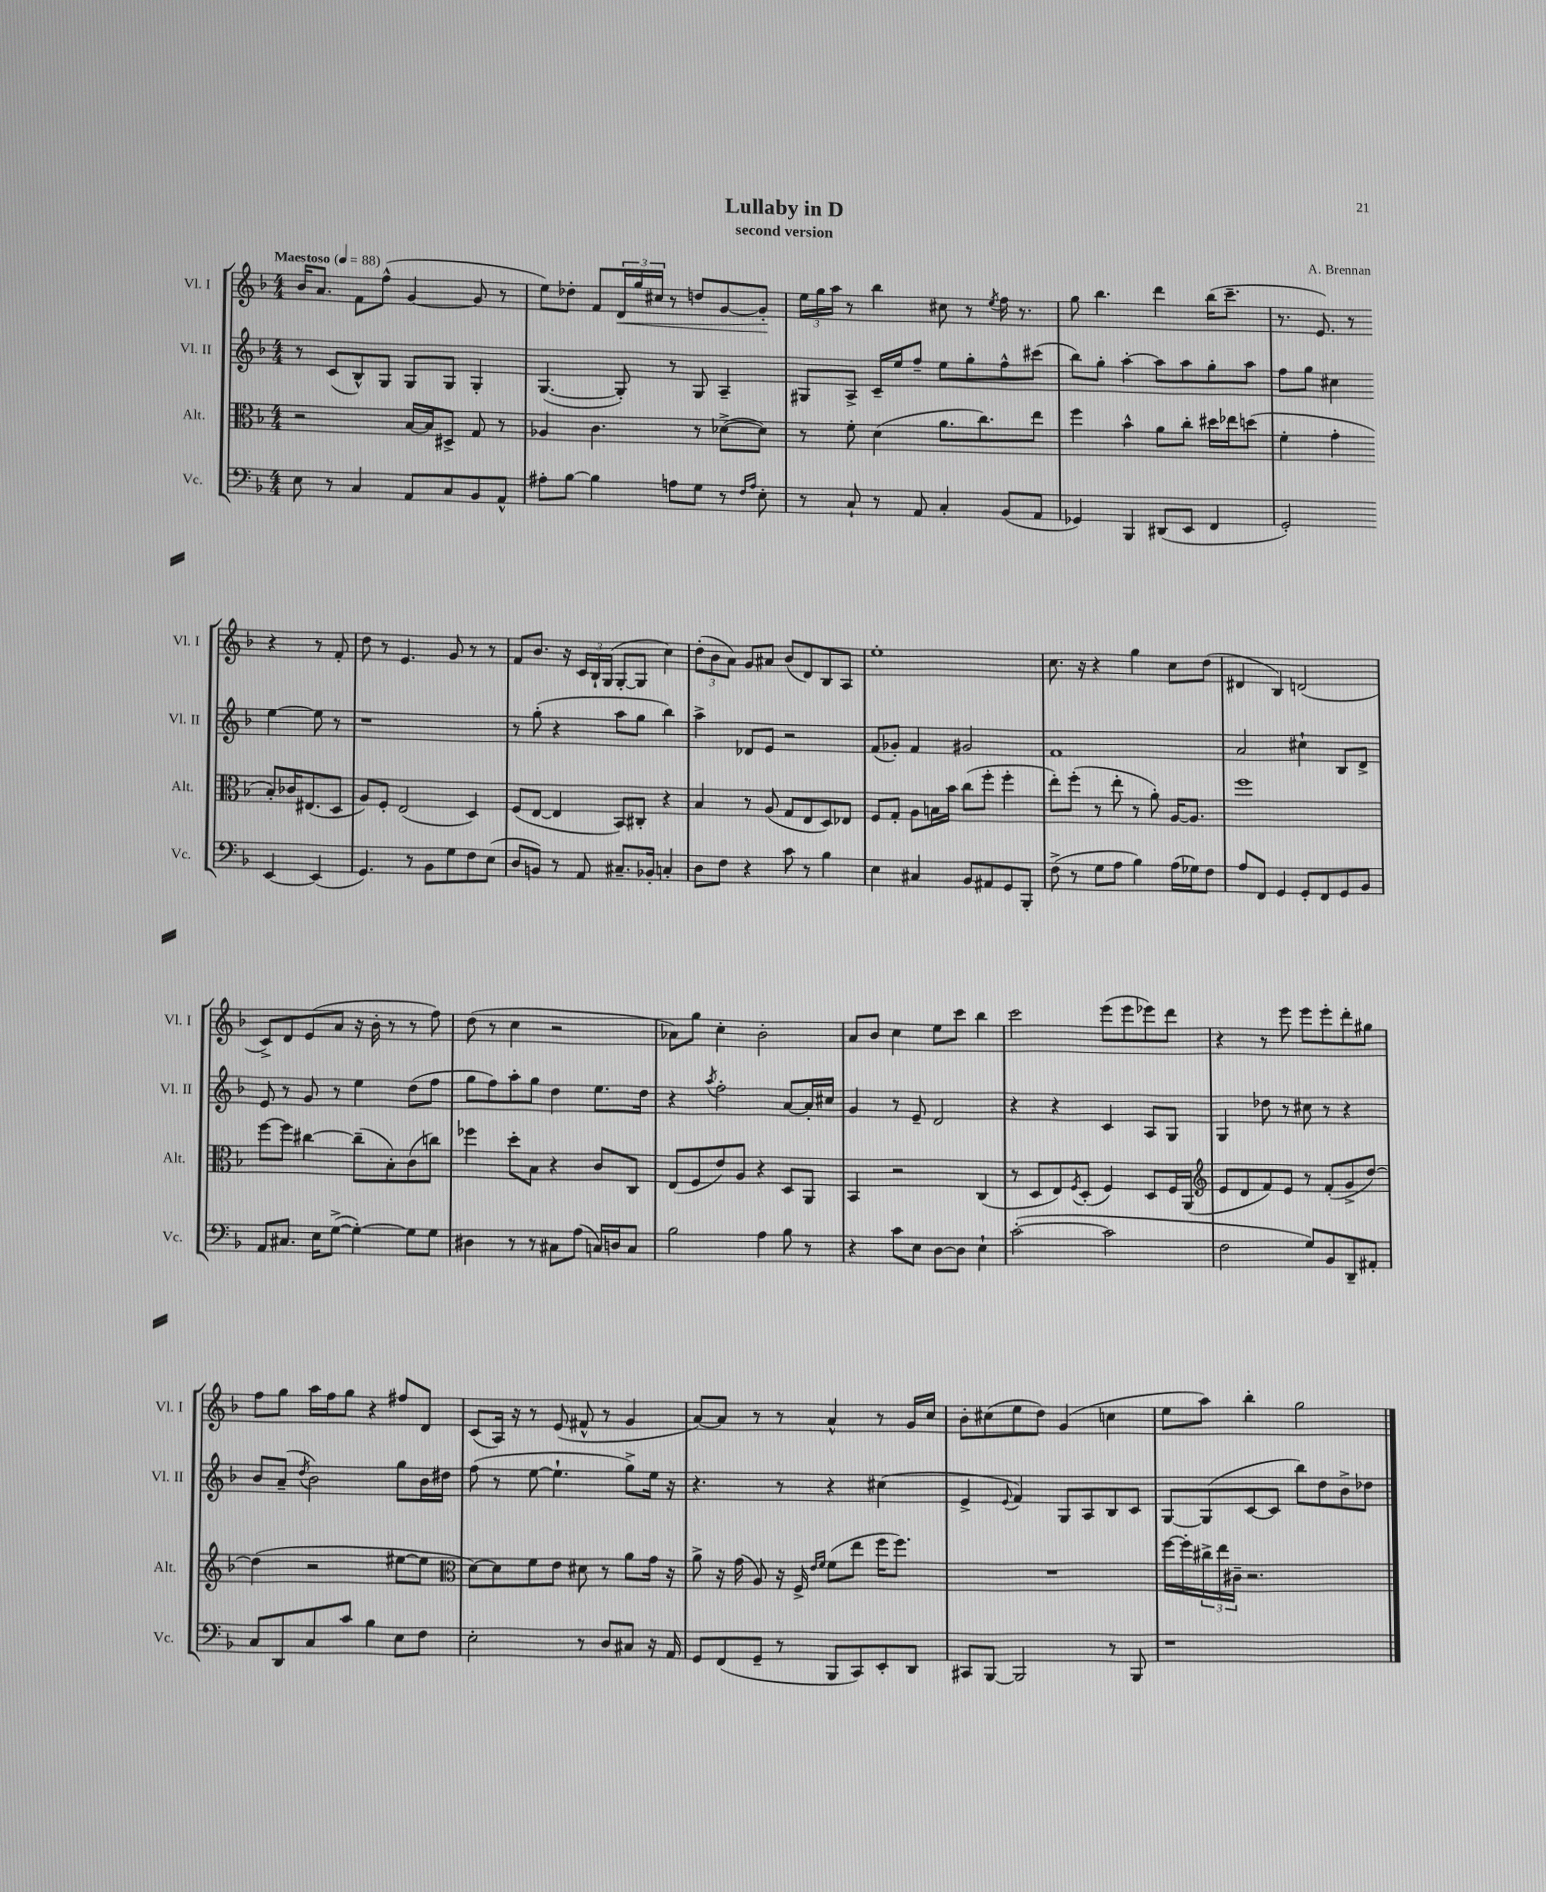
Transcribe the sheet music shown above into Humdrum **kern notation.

**kern	**kern	**kern	**kern	**dynam
*part4	*part3	*part2	*part1	*part1
*staff4	*staff3	*staff2	*staff1	*staff1
*I"Vc.	*I"Alt.	*I"Vl. II	*I"Vl. I	*
*I'Vc.	*I'Alt.	*I'Vl. II	*I'Vl. I	*
*clefF4	*clefC3	*clefG2	*clefG2	*
*k[b-]	*k[b-]	*k[b-]	*k[b-]	*
*M4/4	*M4/4	*M4/4	*M4/4	*
*MM88	*MM88	*MM88	*MM88	*
=1	=1	=1	=1	=1
!	!	!	!LO:TX:a:B:t=Maestoso	!
8E\	2r	8r	16b-/KL	.
.	.	.	8.a/J	.
8r	.	(8c/L	.	.
4C/	.	8B-^^/)	8f\L	.
.	.	8G/J	(8ff^^\J	.
8AA/L	[16B-/LL	8G/L	[4g/	.
.	16B-/J]	.	.	.
8C/	8D#X^/J	8G/J	.	.
8BB-/	8G/	4G'/	8g/]	.
8AA^^/J	8r	.	8r	.
=2	=2	=2	=2	=2
8A#X'\L	4A-X/	([4.G/	8ee\L)	.
[8B-\J	.	.	8dd-X'\J	.
4B-\]	4.c\	.	8f/L	.
!	!	!	!	!LO:HP:b
.	.	8G'/])	24d/L	<
.	.	.	24gg/	.
.	.	.	24cc#X/JJ	.
8An\L	.	8r	8r	.
8G\J	8r	8G/	8ddn/L	.
8r	([8d-X^\L	4A~/	[8g/	.
16qqF/LL	.	.	.	.
16qqA/JJ	.	.	.	.
8E'\	8d-\J])	.	8g'/J]	.
.	.	.	.	[
=3	=3	=3	=3	=3
8r	8r	8G#X/L	24ee\LL	.
.	.	.	24gg\	.
.	.	.	24aa\JJ	.
8C`/	8f'\	8A^/J	8r	.
8r	(4d\	16c~/LL	4bb-\	.
.	.	16ee/J	.	.
8AA/	.	8ff~/J	.	.
4C'/	8.a\L	8ee\L	8cc#X\	.
.	.	8gg'\	8r	.
.	8.cc\)	.	.	.
.	.	.	8qee/	.
(8BB-/L	.	8ff^^\	16ff\	.
.	.	.	8.r	.
8AA/J	8ee\J	(8ccc#X\J	.	.
=4	=4	=4	=4	=4
4GG-X/)	4ff\	8bb-\L)	8gg\	.
.	.	8gg'\J	4.bb-\	.
4BBB-/	4b-^^\	[4aa'\	.	.
(8DD#X/L	8a\L	8aa\L]	4ddd\	.
8EE/J	8cc'\J	8aa\	.	.
4FF/	16dd#X\LL	8gg'\	(16bb-\KL	.
.	16ee-X\J	.	8.ccc~\J	.
.	(8ddn\J	8aa\J	.	.
=5	=5	=5	=5	=5
2GG'/)	4f'\	8ff\L	8.r	.
.	.	8gg\J	.	.
.	.	.	8.e/)	.
.	4g'\	4cc#X\	.	.
.	.	.	8r	.
[4EE/	8B-'/L)	[4ee\	4r	.
.	16c-X/K	.	.	.
.	(8.E#X/	.	.	.
(4EE/]	.	8ee\]	8r	.
.	8D/J	8r	8f'/	.
!!LO:LB:g=z
=6	=6	=6	=6	=6
4.GG/)	8A/L)	1r	8dd\	.
.	8F'/J	.	8r	.
.	(2E/	.	4.e/	.
8r	.	.	.	.
8BB-\L	.	.	.	.
8G\	.	.	8g/	.
8F\	4D/)	.	8r	.
(8E\J	.	.	8r	.
=7	=7	=7	=7	=7
8D/L	(8F/L	8r	8f/L	.
8BBn/J)	[8E/J	(8gg'\	8.b-/J	.
8r	4E/]	4r	.	.
.	.	.	16r	.
8AA/	.	.	24c/LL	.
.	.	.	24B-`/	.
.	.	.	(24G/JJ	.
8.C#X~/L	8BB-/L)	8aa\L	[8G'/L	.
.	8C#X'/J	8gg\J	8G/J]	.
16BB-X'/Jk	.	.	.	.
4Cn'/	4r	4bb-\)	4cc\)	.
=8	=8	=8	=8	=8
8D\L	4B-/	4aa^\	(12dd'\L	.
.	.	.	12b-\	.
8F\J	.	.	.	.
.	.	.	12a\J)	.
4r	8r	8d-X/L	8g/L	.
.	(8A/	8e/J	8a#X/J	.
8c\	8G/L	2r	(8b-/L	.
8r	8E/	.	8d/)	.
4B-\	8D/)	.	8B-/	.
.	8E-X/J	.	8A/J	.
=9	=9	=9	=9	=9
4E\	8F/L	(8f/L	1ee'	.
.	8G'/J	8g-X'/J)	.	.
4C#X/	8A\L	4f/	.	.
.	16Bn\L	.	.	.
.	16b-\JJ	.	.	.
8BB-/L	(8cc\L	2g#X/	.	.
8AA#X/	8ff'\J	.	.	.
8GG/	4ff'\	.	.	.
8BBB-'/J	.	.	.	.
=10	=10	=10	=10	=10
(8F^\	8ee'\L)	1f	8.cc\	.
8r	(8ff'\J	.	.	.
.	.	.	16r	.
8G\L	8r	.	4r	.
8A\J	8ee'\	.	.	.
4B-\)	8r	.	4gg\	.
.	8a'\)	.	.	.
(16A\LL	[16A/KL	.	8cc\L	.
16G-X\J)	8.A/J]	.	.	.
8F\J	.	.	(8dd\J	.
=11	=11	=11	=11	=11
8A/L	1ff	2a/	4d#X/	.
8FF/J	.	.	.	.
4GG/	.	.	4B-/)	.
8GG'/L	.	4cc#X`\	(2dn/	.
8FF/	.	.	.	.
8GG/	.	8B-/L	.	.
8BB-/J	.	8d^/J	.	.
!!LO:LB:g=z
=12	=12	=12	=12	=12
8AA/L	[8ff\L	8e/	8c^/L)	.
8.C#X/J	8ff\J]	8r	8d/	.
.	[4cc#X\	8g/	(8e/	.
16E\KL	.	.	.	.
([8G^\J	.	8r	8a/J	.
4G'\_)	(8cc#~\L]	4ee\	16r	.
.	.	.	16b-'\	.
.	8B-'\)	.	8r	.
8G\L]	(8c\	(8dd\L	8r	.
8G\J	8ccn\J)	8ff\J	8ff\)	.
=13	=13	=13	=13	=13
4D#X\	4ff-X\	8gg\L	(8dd\	.
.	.	8ff\)	8r	.
8r	8dd'\L	8aa'\	4cc\	.
8r	8B-\J	8gg\J	.	.
8C#X\L	4r	4dd\	2r	.
(8A\J	.	.	.	.
16Cn/LL)	8c/L	8.ee\L	.	.
16Dn/J	.	.	.	.
8C/J	8C/J	.	.	.
.	.	16dd\Jk	.	.
=14	=14	=14	=14	=14
2B-\	(8E/L	4r	8a-X\L)	.
.	8F/	.	8gg\J	.
.	.	8qaa/	.	.
.	8e/)	2ff'\	4cc'\	.
.	8A/J	.	.	.
4A\	4r	.	2b-'\	.
8B-\	8D/L	[8a/L	.	.
8r	8AA/J	16a'/L]	.	.
.	.	16cc#X/JJ	.	.
=15	=15	=15	=15	=15
4r	4BB-/	4g/	8a/L	.
.	.	.	8b-/J	.
8c\L	2r	8r	4cc\	.
8E\J	.	8e~/	.	.
[8D\L	.	2d/	8ee\L	.
8D\J]	.	.	8ccc\J	.
4E`\	(4C/	.	4bb-\	.
=16	=16	=16	=16	=16
([2c'\	8r	4r	2ccc\	.
.	8D/L	.	.	.
.	8E/)	4r	.	.
.	8qF/	.	.	.
.	(8D'/J	.	.	.
2c\]	4F/)	4c/	(8eee\L	.
.	.	.	8eee\	.
.	8D/L	8A/L	8eee-X\)	.
.	16F/L	8G/J	8ddd\J	.
.	(16AA/JJ	.	.	.
=17	=17	=17	=17	=17
*	*clefG2	*	*	*
2F\	8e/L	4G/	4r	.
.	8d/	.	.	.
.	8f/)	8dd-X\	8r	.
.	8e/J	8r	8eee\	.
8G/L)	8r	8cc#X\	8eee\L	.
8BB-/	(8f'/L	8r	8eee'\	.
8DD~/	8g^/	4r	8ddd'\	.
8AA#X'/J	[8dd/J)	.	8gg#X\J	.
!!LO:LB:g=z
=18	=18	=18	=18	=18
8C/L	(4dd\]	8b-/L	8ff\L	.
8DD/	.	(8a~/J	8gg\J	.
.	.	8qdd/	.	.
8C/	2r	2b-\)	16aa\LL	.
.	.	.	16ff\J	.
8c/J	.	.	8gg\J	.
4B-\	.	.	4r	.
8E\L	[8ee#X\L	8gg\L	8ff#X/L	.
8F\J	8ee#\J]	16b-\L	8d/J	.
.	.	16dd#X\JJ	.	.
=19	=19	=19	=19	=19
*	*clefC3	*	*	*
2E'\	[8d\L)	(8ff\	(8c/L	.
.	8d\]	8r	16A/Jk)	.
.	.	.	16r	.
.	8f\	[8ee\	8r	.
.	8e\J	4.ee`\]	(8e/	.
8r	8d#X\	.	8f#X^^/	.
8D/L	8r	.	8r	.
8C#X/J	8a\L	8gg^\L)	4g/	.
16r	16g\Jk	16ee\Jk	.	.
16AA/	16r	16r	.	.
=20	=20	=20	=20	=20
8GG/L	8a^\	4.r	[8a/L)	.
(8FF/	16r	.	8a/J]	.
.	(16g\	.	.	.
8GG~/J	8A/)	.	8r	.
8r	16r	8r	8r	.
.	16F^/	.	.	.
.	16qqe/LL	.	.	.
.	16qqf/JJ	.	.	.
8BBB-/L	(8f\L	4r	4a^^/	.
8CC/)	8ee\J	.	.	.
8EE'/	16ff\KL	(4cc#X\	8r	.
.	8.ff\J)	.	.	.
8DD/J	.	.	16g/LL	.
.	.	.	16cc/JJ	.
=21	=21	=21	=21	=21
8CC#X/L	1r	4e^/	8b-'\L	.
[8BBB-/J	.	.	(8cc#X\	.
.	.	8qqe/	.	.
2BBB-/]	.	4f/)	8ee\	.
.	.	.	8dd\J)	.
.	.	8G/L	(4g/	.
.	.	8A/	.	.
8r	.	8B-/	4ccn\	.
8BBB-/	.	8c/J	.	.
=22	=22	=22	=22	=22
1r	[16ff\LL	[8G/L	8ee\L	.
.	16ff'\]	.	.	.
.	24cc#X^\	(8G/]	8aa\J)	.
.	24ee\	.	.	.
.	24c#X~\JJ	.	.	.
.	2.r	[8c/	4bb-'\	.
.	.	8c/J]	.	.
.	.	8bb-\L)	2gg\	.
.	.	8dd\	.	.
.	.	8b-^\	.	.
.	.	8dd-X\J	.	.
==	==	==	==	==
*-	*-	*-	*-	*-
